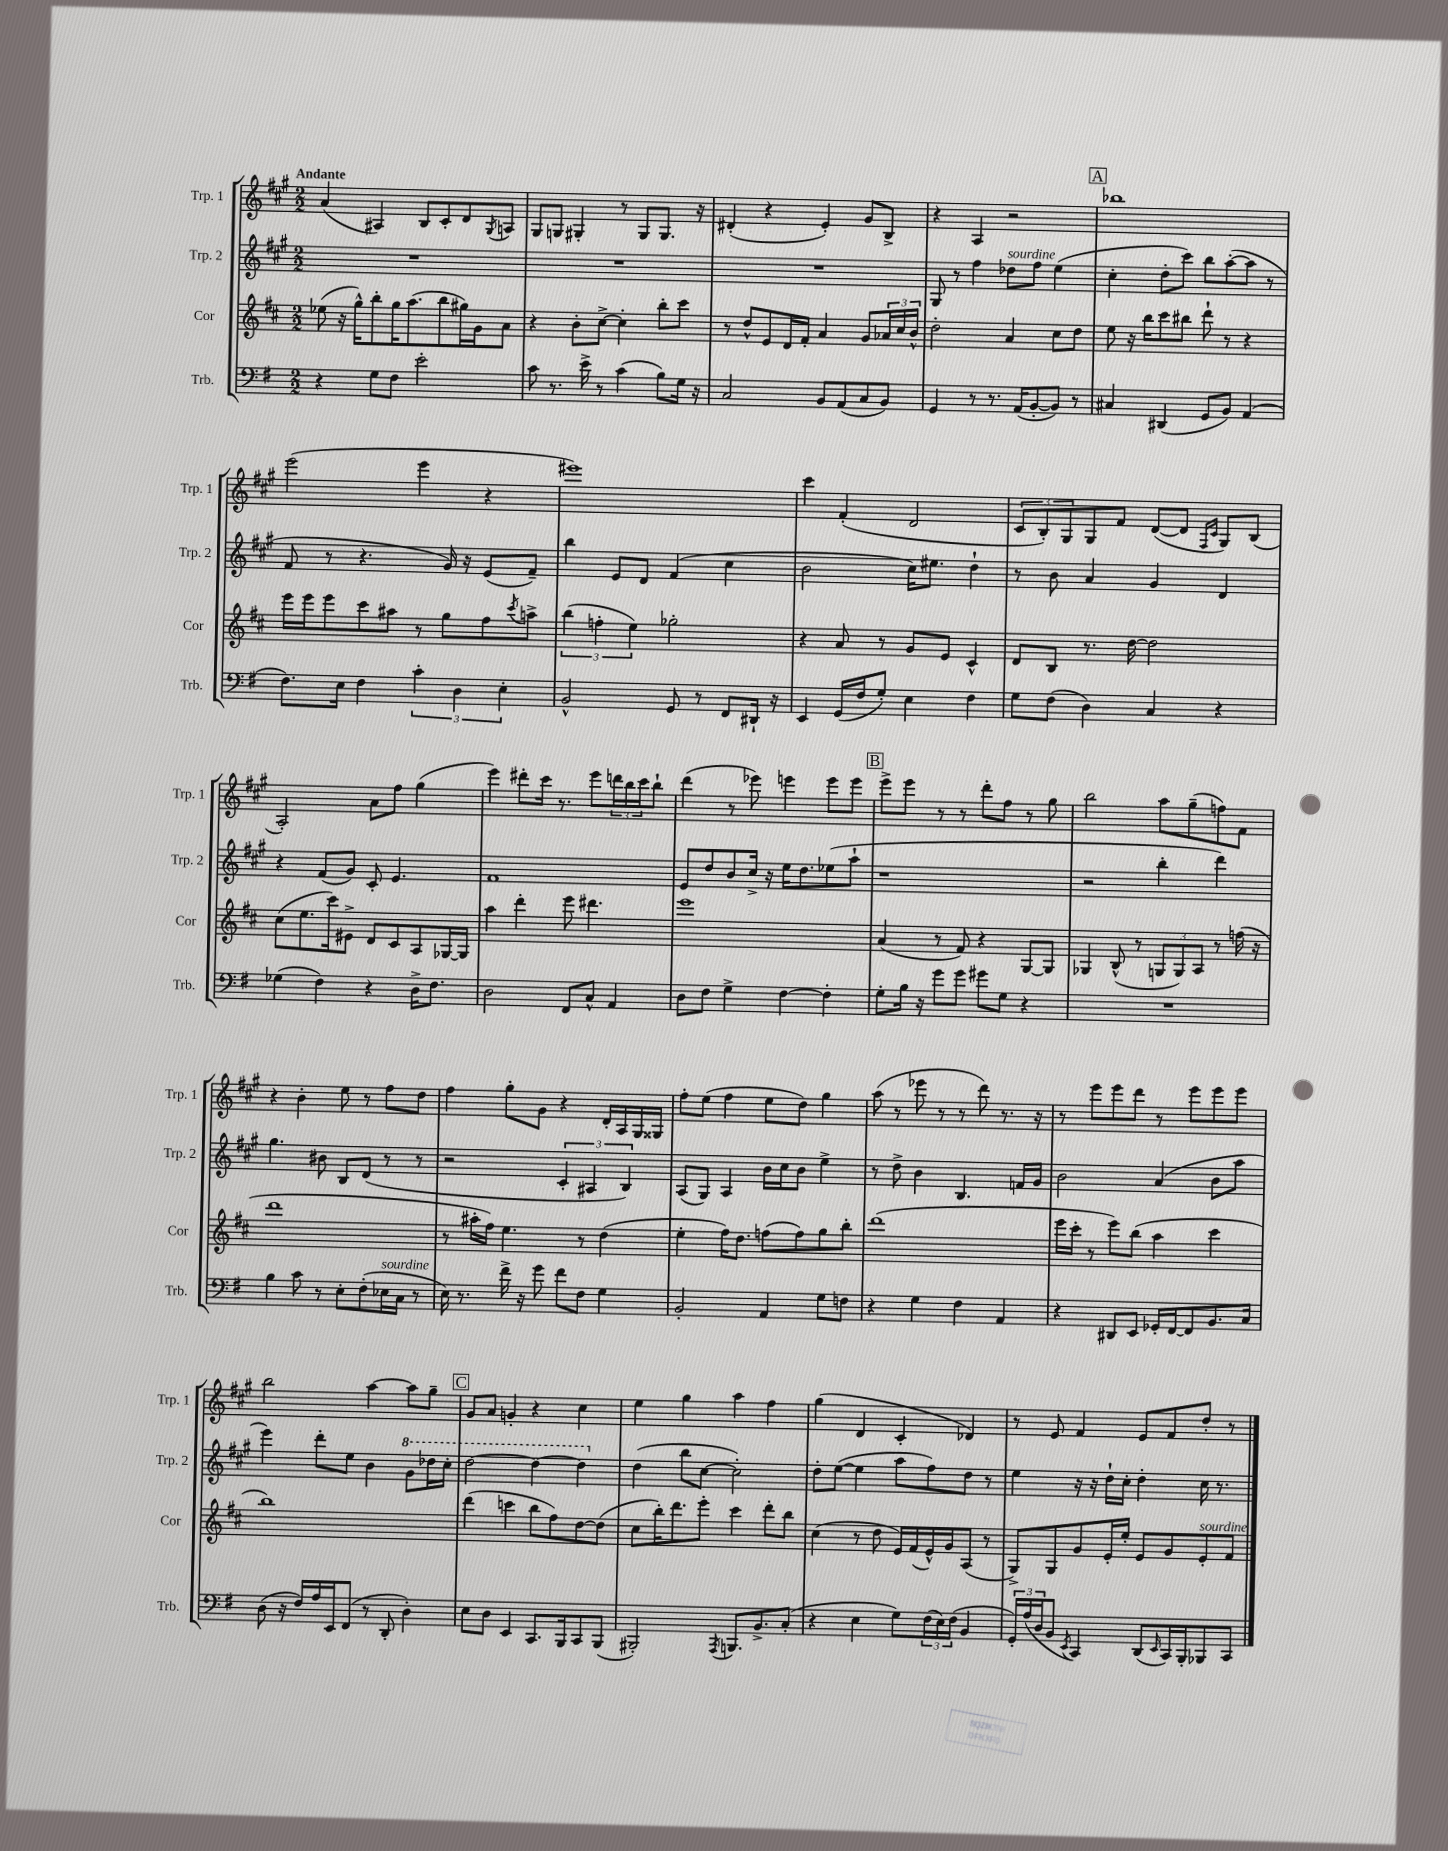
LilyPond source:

<<
\new StaffGroup <<
\new Staff = "s0" \with { instrumentName = "Trp. 1" shortInstrumentName = "Trp. 1" } {
    \clef treble \key a \major \numericTimeSignature \time 2/2 \tempo "Andante"
    a'4( ais4) b8 cis'8-. d'8 \acciaccatura { gis8 } a8 |
    gis8 g8 gis4-. r8 gis8 gis8. r16 |
    dis'4-.( r4 e'4-.) gis'8 b8-> |
    r4 a4 r2 |
    \mark \markup { \box "A" } bes''1 |
    e'''2( e'''4 r4 |
    eis'''1) |
    cis'''4 fis'4-.( d'2 |
    \tuplet 3/2 { cis'8 b8-.) gis8 } gis8 fis'8 d'8~( d'8 \grace { fis16 cis'16 } gis8) b8( |
    a2-.) a'8 fis''8 gis''4( |
    e'''4) dis'''8-. cis'''16 r8. e'''8 \tuplet 3/2 { d'''16 b''16 cis'''16 } b''8-! |
    d'''4( r8 ees'''8) e'''4 e'''8 e'''8 |
    \mark \markup { \box "B" } e'''8-> e'''8 r8 r8 d'''8-. fis''8 r8 gis''8 |
    b''2 a''8 gis''8--( f''8) fis'8 |
    r4 b'4-. e''8 r8 fis''8 d''8 |
    fis''4 gis''8-. gis'8 r4 d'16-. a16 gis16 gisis16 |
    fis''8-. e''8( fis''4 e''8 d''8) gis''4 |
    a''8( r8 ees'''8 r8 r8 d'''8) r8. r16 |
    r8 e'''8 e'''8 d'''8 r8 e'''8 e'''8 e'''8 |
    b''2 a''4~ a''8 gis''8-- |
    \mark \markup { \box "C" } gis'8 a'8 g'4-. r4 cis''4 |
    e''4 gis''4 a''4 fis''4 |
    gis''4( d'4 cis'4-. des'4) |
    r8 e'8 fis'4 e'8 fis'8 d''8-. r8 \bar "|." |
}
\new Staff = "s1" \with { instrumentName = "Trp. 2" shortInstrumentName = "Trp. 2" } {
    \clef treble \key a \major \numericTimeSignature \time 2/2
    R1 |
    R1 |
    R1 |
    gis8 r8 fis''4 des''8^\markup { \italic "sourdine" } fis''8 e''4( |
    \mark \markup { \box "A" } cis''4-. d''8-. cis'''8) b''8 a''8~-.( a''8 r8 |
    fis'8 r8 r4. gis'16) r16 e'8( fis'8--) |
    b''4 e'8 d'8 fis'4( cis''4 |
    b'2 cis''16) eis''8. d''4-! |
    r8 b'8 a'4 gis'4 d'4 |
    r4 fis'8( gis'8) cis'8-. e'4. |
    fis'1 |
    e'8 d''8 b'8 cis''16-> r16 e''16 d''8. ees''8( a''8-! |
    \mark \markup { \box "B" } r1 |
    r2 b''4-. d'''4) |
    gis''4. bis'8 b8 d'8( r8 r8 |
    r2 \tuplet 3/2 { cis'4-. ais4 b4) } |
    a8( gis8) a4 b'16 cis''16 b'8 e''4-> |
    r8 d''8-> b'4 b4. f'16 gis'16 |
    b'2 a'4( b'8 a''8 |
    e'''4) d'''8-. e''8 b'4 \ottava #1 gis''8 des'''16 cis'''16-. |
    \mark \markup { \box "C" } d'''2~ d'''4~ d'''4 \ottava #0 |
    d''4( b''8 cis''8~ cis''2-.) |
    d''8-. e''8~( e''4 a''8 fis''8) d''8 r8 |
    e''4 r16 r16 d''16-! cis''16-. d''4-. cis''16 r8. \bar "|." |
}
\new Staff = "s2" \with { instrumentName = "Cor" shortInstrumentName = "Cor" } {
    \clef treble \key d \major \numericTimeSignature \time 2/2
    ees''8( r16 g''16-^) b''8-. g''16 a''8.( b''8 gis''16) g'16 a'8 |
    r4 b'8-. cis''8~-> cis''4-. b''8-. cis'''8 |
    r8 d''8-^ e'8 d'16 fis'16-. a'4 g'8 \tuplet 3/2 { aes'16 cis''16 b'16-^ } |
    d''2-. a'4 cis''8 d''8 |
    \mark \markup { \box "A" } e''8 r16 b''16 cis'''8 bis''8 d'''8-! r8 r4 |
    e'''16 e'''16 e'''8 cis'''8 ais''8 r8 g''8 fis''8 \acciaccatura { cis'''8 } a''8-> |
    \tuplet 3/2 { b''4( f''4-. e''4) } ges''2-. |
    r4 a'8 r8 g'8 e'8 cis'4-^ |
    d'8 b8 r8. d''16~ d''2 |
    cis''8( e''8. cis'''16) eis'8-> d'8 cis'8 a8 ges16~ ges16 |
    a''4 d'''4-. e'''8 dis'''4. |
    e'''1 |
    \mark \markup { \box "B" } a'4( r8 fis'8) r4 g8~ g8 |
    ges4 b8-^( r8 \tuplet 3/2 { g8 g8) a8 } r8 f''16( r16 |
    d'''1 |
    r8 ais''16-. fis''16) e''4. r8 d''4( |
    e''4-. fis''16) d''8. f''8( f''8) g''8 b''8-. |
    d'''1( |
    e'''16 cis'''16-. r8 e'''8) b''8( a''4 cis'''4 |
    b''1) |
    \mark \markup { \box "C" } d'''4( c'''4 b''8 fis''8) d''8~ d''8( |
    cis''8 b''16-.) d'''8. e'''8-. cis'''4 d'''8-. b''8 |
    cis''4( r8 d''8 e'16) fis'16( e'16-^) g'16 a8( r8 |
    g8->) g8 g'8 e'16-. e''16-. e'8 g'8 e'8-.^\markup { \italic "sourdine" } fis'8 \bar "|." |
}
\new Staff = "s3" \with { instrumentName = "Trb." shortInstrumentName = "Trb." } {
    \clef bass \key g \major \numericTimeSignature \time 2/2
    r4 g8 fis8 e'2-. |
    c'8 r8. e'16-> r8 c'4( b8) g16 r16 |
    c2 b,8 a,8( c8 b,8) |
    g,4 r8 r8. a,16( b,8~-. b,8) r8 |
    \mark \markup { \box "A" } cis4 dis,4( g,8 b,8) a,4( |
    fis8.) e16 fis4 \tuplet 3/2 { c'4-. d4 e4-. } |
    b,2-^ g,8 r8 fis,8 dis,16-! r16 |
    e,4 g,16( fis16 g8-.) e4 fis4 |
    g8 fis8( d4) c4 r4 |
    ges4( fis4) r4 d16-> fis8. |
    d2 fis,8 c8-^ a,4 |
    d8 fis8 g4-> fis4~ fis4-. |
    \mark \markup { \box "B" } g8-. b16 r16 g'8 g'8 gis'8 g8 r4 |
    R1 |
    b4 c'8 r8 e8-. fis8-.( ees16^\markup { \italic "sourdine" } c16 r8 |
    e16) r8. fis'16-> r16 g'8 fis'8 fis8 g4 |
    b,2-. a,4 g8 f8 |
    r4 g4 fis4 a,4 |
    r4 dis,8 e,8 ges,16-. fis,16~ fis,8 b,8. c16 |
    d8( r16 fis16) a16 e,16 fis,8( r8 d,8-. d4-.) |
    \mark \markup { \box "C" } e8 d8 e,4 c,8. b,,16 c,8 b,,8( |
    bis,,2-.) \acciaccatura { a,,8 } b,,8. b,8.-> c8-.( |
    r4 e4 g8) \tuplet 3/2 { fis16( e16) fis16( } b,4 |
    \tuplet 3/2 { g,16-.) a16( d16 } b,8 \acciaccatura { e,8 } c,4) d,8( \grace { e,16 } c,16) b,,16-. bes,,8 c,8 \bar "|." |
}
>>
>>
\layout { \context { \Score \remove "Bar_number_engraver" } }
